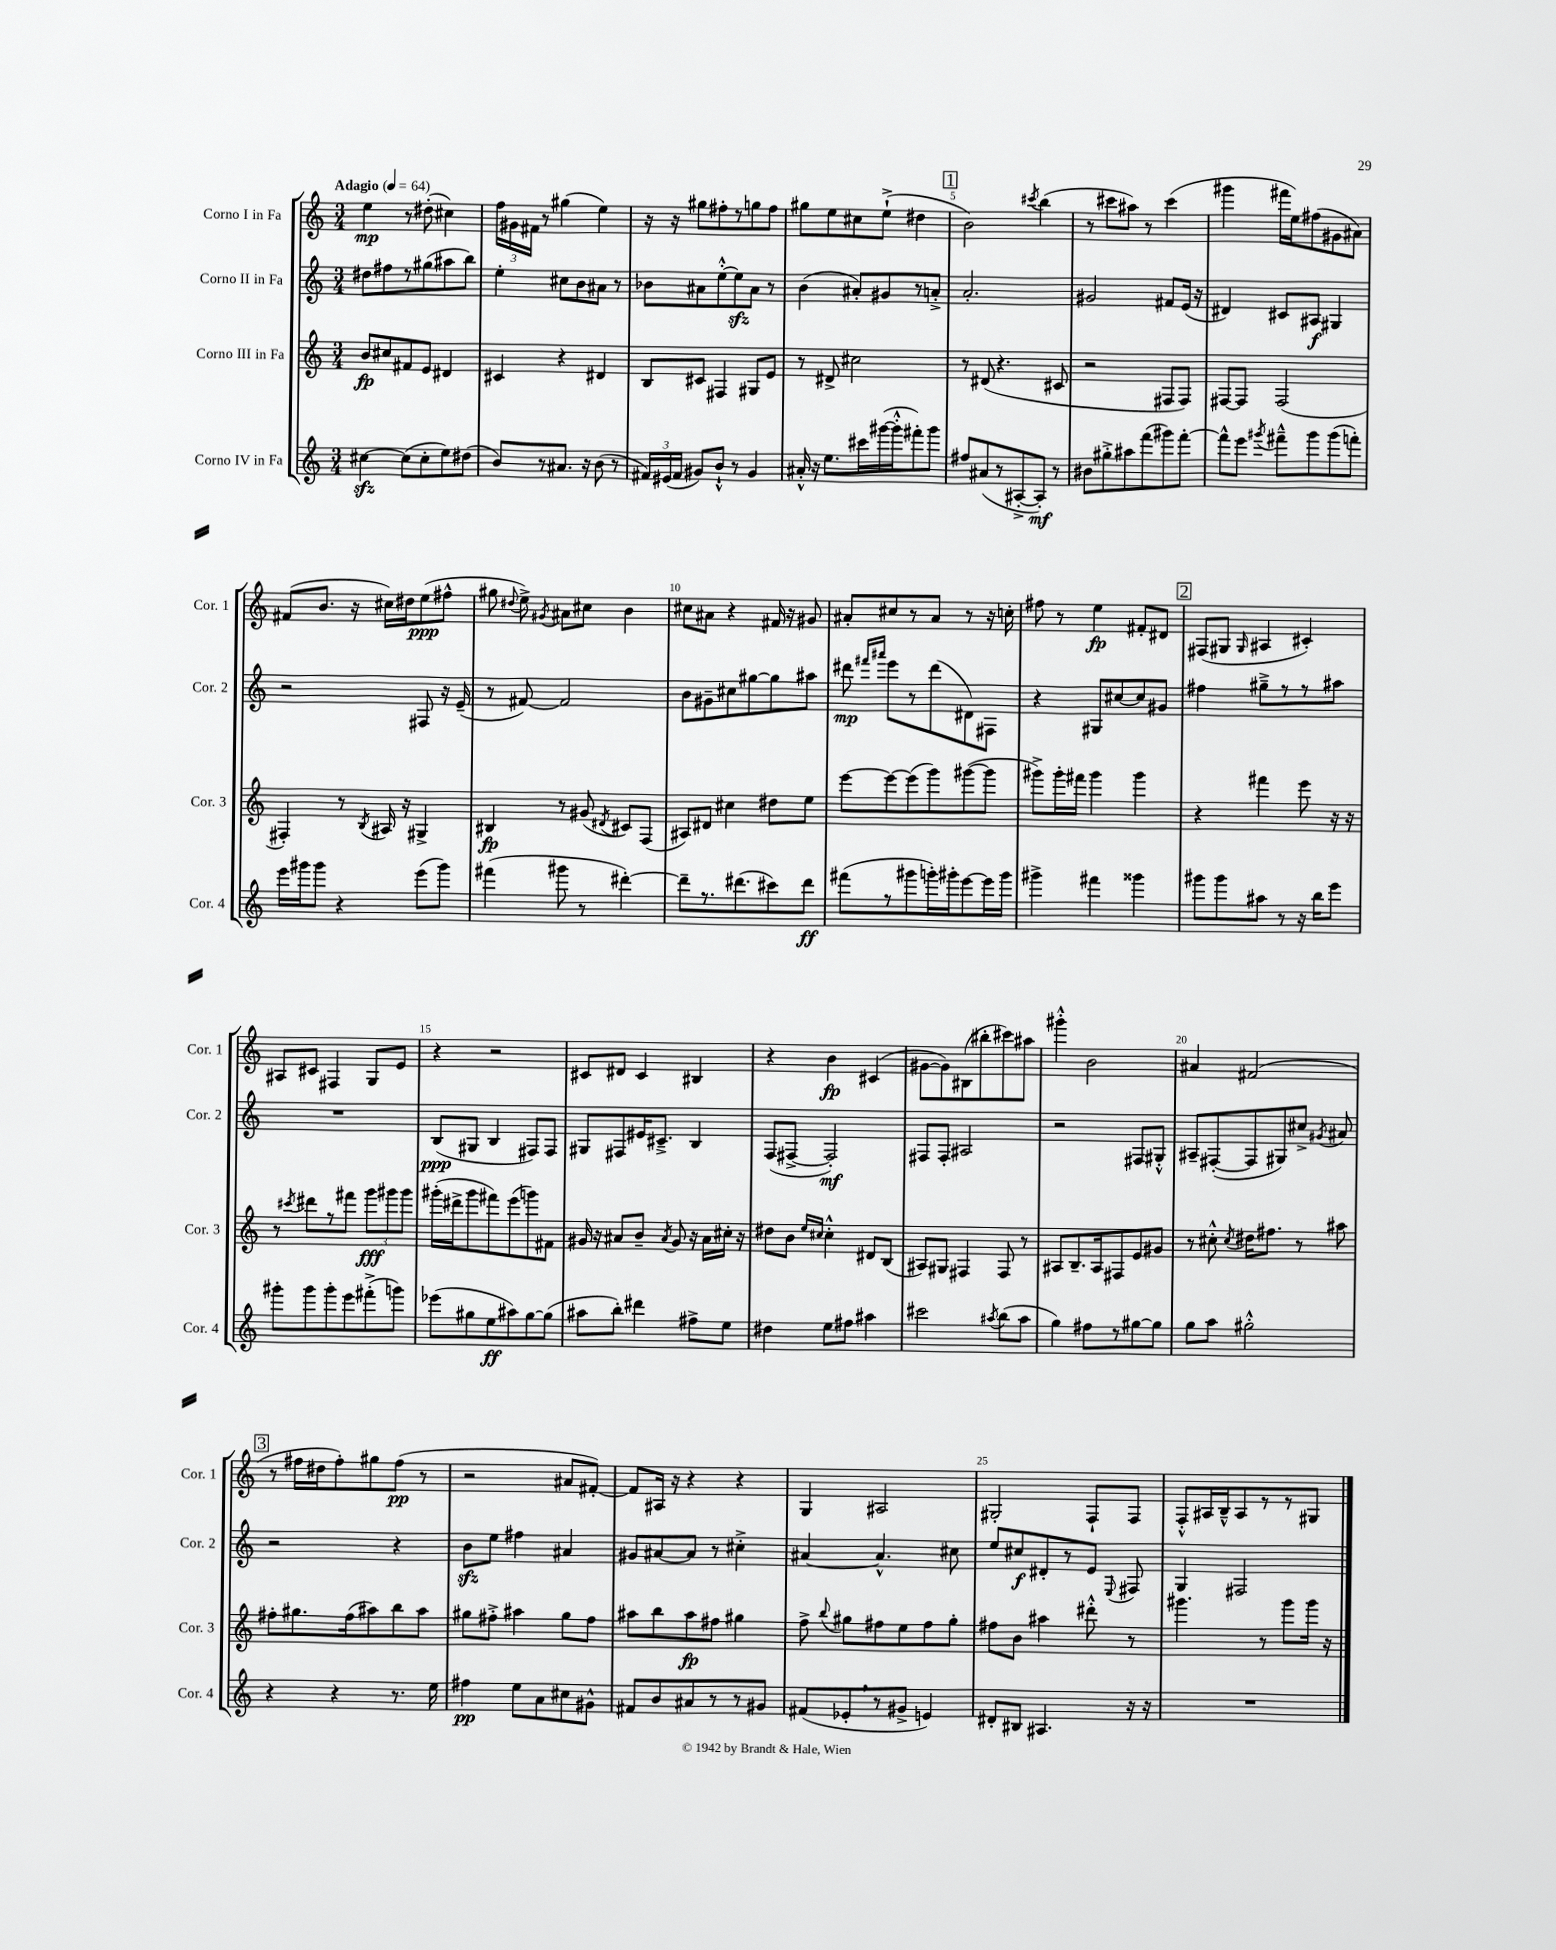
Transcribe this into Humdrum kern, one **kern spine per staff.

**kern	**kern	**kern	**kern
*staff4	*staff3	*staff2	*staff1
*clefG2	*clefG2	*clefG2	*clefG2
*k[]	*k[]	*k[]	*k[]
*M3/4	*M3/4	*M3/4	*M3/4
*MM64	*MM64	*MM64	*MM64
[4cc#	8b	8dd#	4ee
.	8cc#	8ff#	.
(8cc#]	8f#	8r	8r
8cc#'	8e	(8gg#	(8dd#'
8ee)	4d#	8aa#	4cc#)
(8dd#	.	8bb)	.
=	=	=	=
8b)	4c#	4ee'	24ff
.	.	.	24g#
.	.	.	24f#
8r	.	.	8r
8.a#	4r	8cc#	(4gg#
.	.	8b	.
16r	.	.	.
(8b	4d#	8a#	4ee)
8r	.	8r	.
=	=	=	=
24f#)	8B	8b-	16r
(24e#	.	.	.
.	.	.	16r
24f#	.	.	.
8g#)	8c#	8a#	8gg#
8b`^^	4F#	[8ee'^^	8ff#'
8r	.	8ee]	8r
4g#	8G#	8a#	8gg
.	8e	8r	8ff#
=	=	=	=
16a#'^^	8r	(4b	8gg#
16r	.	.	.
8.ee	8d#^	.	8ee
.	2cc#	8a#')	8cc#
16ccc#	.	.	.
([16ggg#	.	8g#	(8ee`^
16ggg#'^^]	.	.	.
8fff#')	.	8r	4dd#
8ggg#	.	8a'^	.
=	=	=	=
8ff#	8r	2.a'	2b)
(8a#	(8d#	.	.
8r	4.r	.	.
[8A#'^	.	.	.
.	.	.	8qccc#
8A#'])	.	.	(4bb
8r	8c#	.	.
=	=	=	=
8b#	2r	2g#	8r
8gg#'^	.	.	8ccc#
8aa#	.	.	8aa#)
(8fff	.	.	8r
8ggg#)	8F#	8f#	(4ccc#
[8fff'	8F#)	(16e	.
.	.	16r	.
=	=	=	=
8fff^^]	[8F#	4d#)	4ggg#
8eee	8F#]	.	.
8qggg#	.	.	.
8fff#~^^	(2F#	8c#	16fff#
.	.	.	16ee)
8ggg#	.	8A#	(8ff#
(8ggg#	.	4G#	8g#
8fff')	.	.	8a#)
=	=	=	=
16eee	4F#')	2r	(8f#
16ggg#	.	.	.
8ggg#	.	.	8.b
4r	8r	.	.
.	.	.	16r
.	8qB	.	.
.	16A#	.	16cc#)
.	16r	.	16dd#
(8eee	4G#^	8F#	(8ee
8ggg#)	.	16r	8ff#^^
.	.	(16e~	.
=	=	=	=
(4fff#	4B#	8r	8gg#
.	.	.	8qqdd#
.	.	[8f#)	8ee^)
.	.	.	8qg#
8ggg#	8r	2f#]	8a#
8r	(8g#	.	8cc#
.	8qd#	.	.
[4ddd#')	8c#)	.	4b
.	(8F	.	.
=	=	=	=
8ddd#~]	8A#)	8b	8cc#
8.r	8d#	8g#~	8a#
.	4cc#	8cc#	4r
(8.ddd#	.	.	.
.	.	[8gg#	.
8ccc#)	8dd#	8gg#]	16f#
.	.	.	16r
8ddd#	8ee	8aa#	8g#
=	=	=	=
(8fff#	[8eee	8ddd#	8a#'
.	.	16qqfff#	.
.	.	16qqaaa#	.
8r	8eee_	8eee	8cc#
8ggg#	(8eee]	8r	8r
16ggg')	8ggg)	(8ddd#	8a#
16ggg#'	.	.	.
[8eee	([8ggg#	8d#)	8r
16eee]	8ggg#]	8F#	16r
16ggg#	.	.	16cc'
=	=	=	=
4ggg#^	8ggg#^)	4r	8ff#
.	16ggg#'	.	8r
.	16fff#	.	.
4fff#	4ggg#	8G#	4ee
.	.	[8cc#	.
4ggg##	4ggg#	8cc#]	8f#'
.	.	8g#	8d#
=	=	=	=
8ggg#	4r	4ff#	(8F#
8ggg#	.	.	8G#
.	.	.	16qqG#
8aa#	4fff#	8gg#~^	4A#
8r	.	8r	.
16r	8eee	8r	4c#')
16bb	.	.	.
8eee	16r	8aa#	.
.	16r	.	.
=	=	=	=
8ggg#'	8r	2.r	8A#
.	8qccc#	.	.
8ggg#	8ddd#	.	8c#
8ggg#'	8r	.	4F#
8eee	8fff#	.	.
(8fff#'^	12ggg	.	8G
.	12ggg#	.	.
8ggg)	.	.	8e
.	12ggg#	.	.
=	=	=	=
(8eee-	(16ggg#'	(8B	4r
.	16ddd#^	.	.
8gg#	8ggg#	8G#	.
8ee	8fff#)	4B	2r
8aa#)	(8eee	.	.
[8gg#	8ggg)	8F#)	.
(8gg#]	8f#	8F#	.
=	=	=	=
8aa#	16g#	8G#	8c#
.	16r	.	.
8bb')	8a#	8F#	8d#
4ddd#	8b~	16e#	4c#
.	.	8.c#~^	.
.	8qa#	.	.
.	8g#	.	.
8ff#^	16r	4B	4B#
.	16a#	.	.
8ee	16cc#'	.	.
.	16r	.	.
=	=	=	=
4dd#	8dd#	(8F	4r
.	8b	[8F#^	.
.	16qqee	.	.
.	16qqcc#	.	.
8ee	4cc#'^^	2F#'])	4b
8ff#	.	.	.
4aa#	8d#	.	(4c#
.	(8B	.	.
=	=	=	=
2ccc#	8A#)	8F#	[8g#
.	8G#	8F#'	8g#])
.	4F#	2A#	(8B#
.	.	.	8bb#'
8qaa#	.	.	.
(8bb	8F#	.	8ccc#)
8aa#	8r	.	8aa#
=	=	=	=
4gg)	8A#	2r	4ggg#'^^
.	8.B~	.	.
8ff#	.	.	2b
.	16A#	.	.
8r	8F#	.	.
[8gg#	8e	8F#	.
8gg#]	8g#	8G#'^^	.
=	=	=	=
8gg	8r	8A#~	4a#
8aa	8cc#'^^	([8F#'	.
.	8qcc#	.	.
2gg#'^^	16dd#	8F#]	(2f#
.	8.ff#	.	.
.	.	8G#)	.
.	8r	8cc#^	.
.	.	8qg#	.
.	8aa#	8a#	.
=	=	=	=
4r	8ff#'	2r	8r
.	8.gg#	.	16ff#
.	.	.	16dd#
4r	.	.	8ff#')
.	(16ff#	.	.
.	8aa#)	.	8gg#
8.r	8bb	4r	(8ff#
.	8aa#	.	8r
16ee	.	.	.
=	=	=	=
4ff#	8gg#	8b	2r
.	8ff#'^	8ee	.
8ee	4aa#	4ff#	.
8a	.	.	.
8cc#	8gg#	4a#	8a#
8g#^^	8ff#	.	[8f#')
=	=	=	=
8f#	8aa#	8g#	8f#]
8b	8bb	[8a#	16A#
.	.	.	16r
8a#	8aa#	8a#]	4r
8r	8ff#	8r	.
8r	4gg#	4cc#'^	4r
8g#	.	.	.
=	=	=	=
(8f#	8ff^	[4a#	4G
.	8qqbb	.	.
8e-'	8gg#	.	.
8r	8ff#	4.a#^^]	2A#
8g#^	8ee	.	.
4e)	8ff#	.	.
.	8gg#'	8cc#	.
=	=	=	=
8d#'	8ff#	8ee	2G#'
8B#	8b	8cc#	.
4.A#	4aa#	8d#'	.
.	.	8r	.
.	8ddd#'^^	8e	8F`
.	.	8qqE	.
16r	8r	8F#	8F
16r	.	.	.
=	=	=	=
2.r	4.ggg#	4G	8F'^^
.	.	.	16A#
.	.	.	16B~^^
.	.	2F#	8A#
.	8r	.	8r
.	8ggg#	.	8r
.	16ggg#	.	8G#
.	16r	.	.
==	==	==	==
*-	*-	*-	*-
